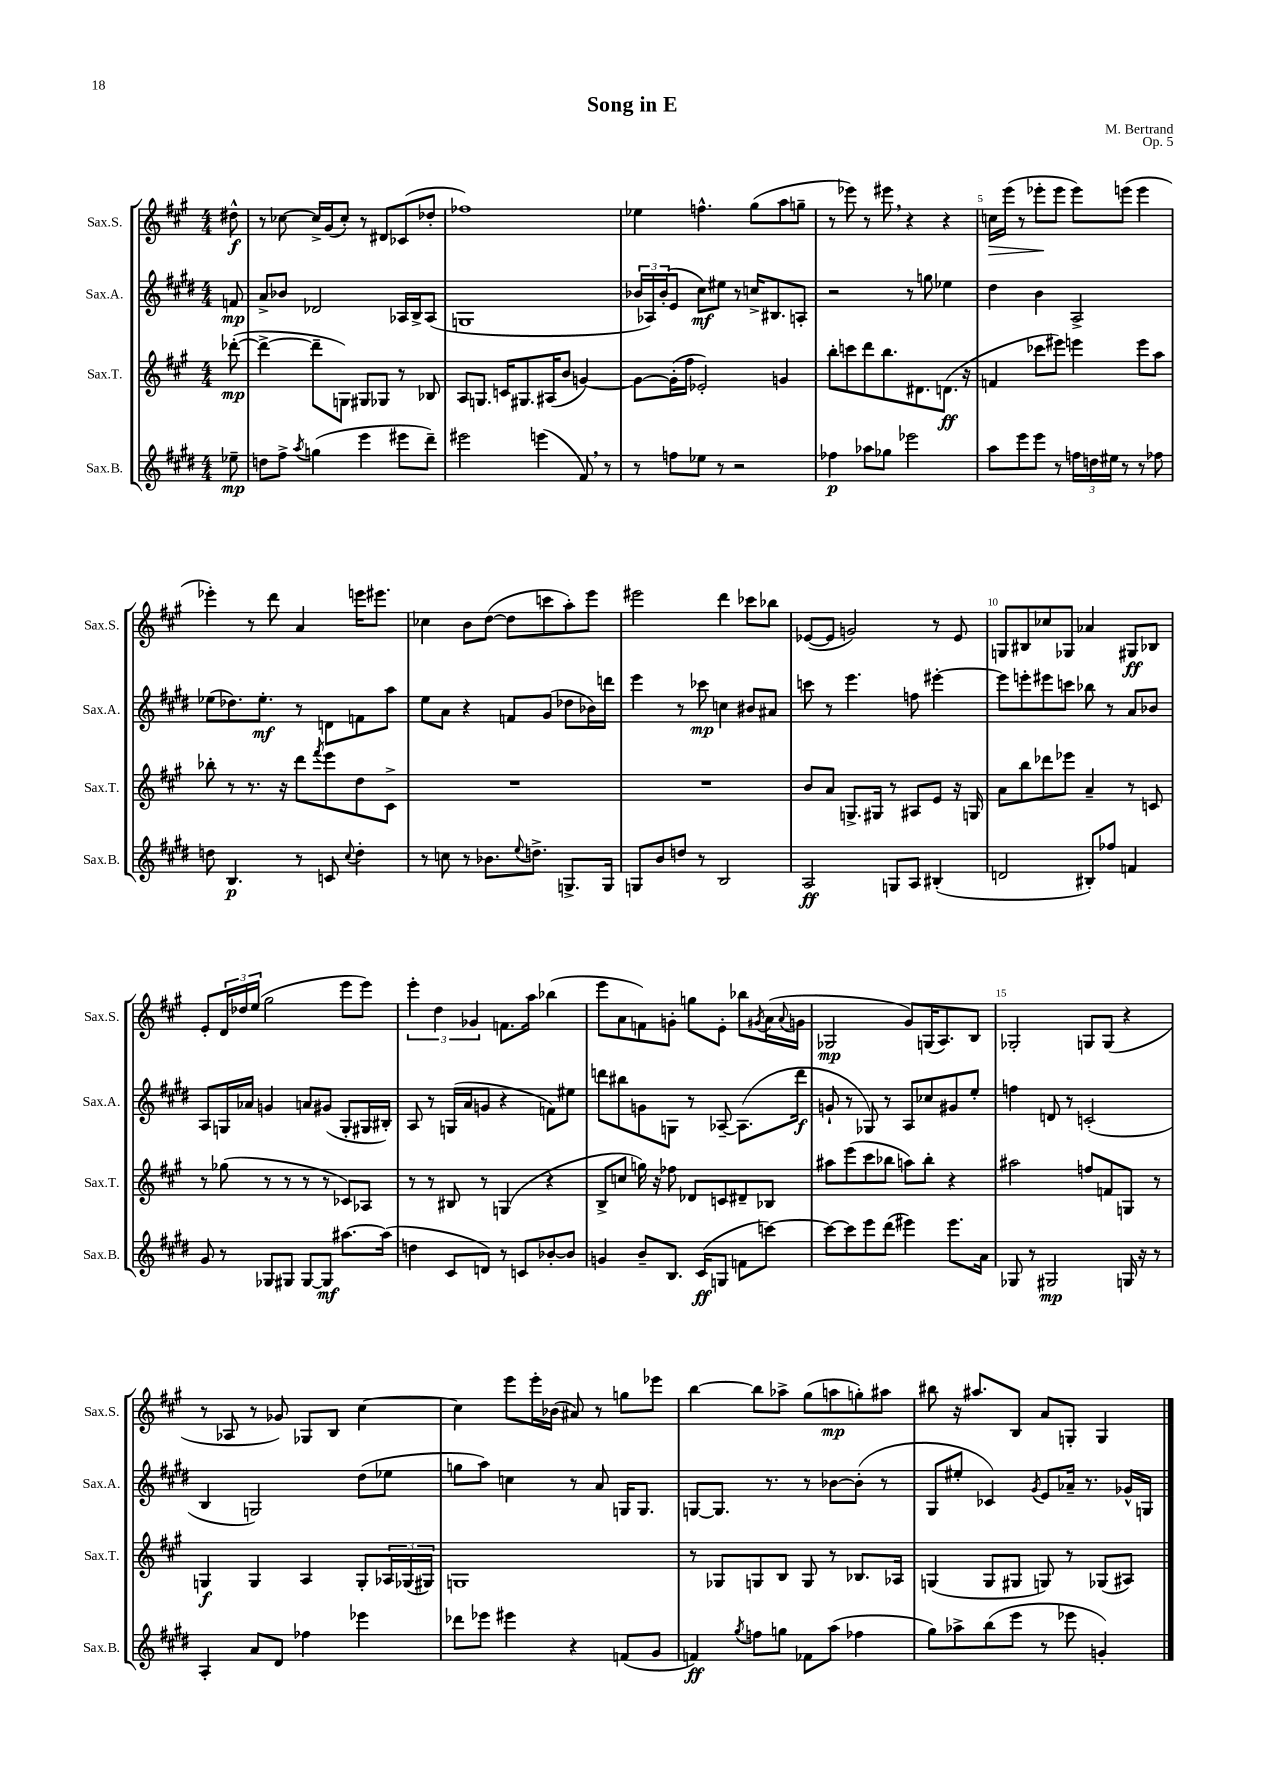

**kern	**kern	**kern	**kern
*staff4	*staff3	*staff2	*staff1
*clefG2	*clefG2	*clefG2	*clefG2
*k[f#c#g#d#]	*k[f#c#g#]	*k[f#c#g#d#]	*k[f#c#g#]
*M4/4	*M4/4	*M4/4	*M4/4
8ee-~\	([8ddd-'\	8f/	8dd#^^\
=	=	=	=
8dd\L	4ddd-^\_	8a^/L	8r
8ff#^\J	.	8b-/J	[8cc-\
8qaa/	.	.	.
(4gg\	8ddd-~\]L	2d-/	16cc-^/]LL
.	.	.	(16g#/J
.	8G\J)	.	8cc-'/J)
4eee\	8G#/L	.	8r
.	8G-/J	.	8d#/L
8eee#\L	8r	16A-/LL	(8c-/
.	.	16B^/J	.
8ddd#~\J)	8B-/	(8A-/J	8dd-'/J
=	=	=	=
2eee#\	8A/L	1G	1ff-)
.	8.G/J	.	.
.	16c/LK	.	.
.	8.G#/	.	.
(4eee\	.	.	.
.	(16A#/K	.	.
.	8b/J	.	.
8f#/)	[4g/)	.	.
8r	.	.	.
=	=	=	=
8r	8g\_L	24b-/LL	4ee-\
.	.	24A-/)	.
.	.	(24b-'/J	.
8ff\L	(16g'\]L	8e/J	.
.	16ff#\JJ	.	.
8ee-\J	2e-'/)	8cc#\L)	4.ff^^\
8r	.	8ee#\J	.
2r	.	8r	.
.	.	16cc^/LK	(8gg#\L
.	.	8.B#/	.
.	4g/	.	8aa\
.	.	8A'/J	8gg~\J
=	=	=	=
4ff-\	8bb'\L	2r	8r
.	8ccc\	.	8eee-\)
8aa-\L	8ddd\	.	8r
8gg-\J	8.bb\	.	8eee#\
2eee-\	.	8r	4r
.	8.d#\	.	.
.	.	8gg\	.
.	(8.d\J	4ee-\	4r
.	16r	.	.
=	=	=	=
8aa\L	4f/	4dd#\	16cc\LL
.	.	.	(16eee\JJ
8eee\	.	.	8r
8eee\J	8ccc-\L	4b\	8eee-'\L
8r	8eee#\J)	.	8eee-\J
24ff\LL	4eee\	2A^/	8eee-\L)
24dd\	.	.	.
24ee#\JJ	.	.	.
8r	.	.	(8eee\J
8r	8eee\L	.	4eee\
8ff-\	8aa\J	.	.
=	=	=	=
8dd\	8bb-'\	(8ee-\L	4eee-'\)
4.B/	8r	8.dd-\)	.
.	8.r	.	8r
.	.	8.ee-'\J	.
.	.	.	8ddd\
.	16r	.	.
8r	8ddd\L	8r	4a/
.	8qfff#/	.	.
8c/	8eee\	8d\L	.
8qqcc#/	.	.	.
4dd'\	8dd\	8f\	16eee\LK
.	.	.	8.eee#\J
.	8c#^\J	8aa\J	.
=	=	=	=
8r	1r	8ee\L	4cc-\
8cc\	.	8a\J	.
8r	.	4r	8b\L
8.b-\L	.	.	([8dd\J
.	.	8f/L	8dd\]L
8qqee/	.	.	.
8.dd^\J	.	.	.
.	.	(8g#/J	8ccc\
8.G^/L	.	8dd-\L	8aa'\)
.	.	16b-\L)	8eee\J
16G/Jk	.	16ddd\JJ	.
=	=	=	=
8G/L	1r	4eee\	2eee#\
8b/	.	.	.
8dd/J	.	8r	.
8r	.	8ccc-\	.
2B/	.	4cc\	4ddd\
.	.	8b#/L	8ccc-\L
.	.	8a#/J	8bb-\J
=	=	=	=
2A/	8b/L	8ccc\	([8e-/L
.	8a/J	8r	8e-/]J
.	8.G^/L	4.eee\	2g/)
.	16G#/Jk	.	.
8G/L	8r	.	.
8A/J	8A#/L	8ff\	.
(4B#'/	8e/J	[4eee#'\	8r
.	16r	.	8e-/
.	16G/	.	.
=	=	=	=
2d/	8a\L	8eee#\]L	8G/L
.	8bb\	8eee'\	8B#/
.	8ddd-\	8eee#\	8cc-/
.	8eee-\J	8ccc\J	8G-/J
8B#'/L)	4a~/	8bb-\	4a-/
8ff-/J	.	8r	.
4f/	8r	8a/L	8G#/L
.	8c/	8b-/J	8B-/J
=	=	=	=
8g#/	8r	8A/L	8e'/L
8r	(8gg-\	16G/L	24d/L
.	.	.	24dd-/
.	.	16a-/JJ	.
.	.	.	(24ee/JJ
8G-/L	8r	4g/	2gg#\
8G#/J	8r	.	.
[8G#/L	8r	8a/L	.
8G#/]J	8r	(8g#/J	.
[8.aa#\L	8c-/L)	8G'/L	8eee\L
.	8A-/J	16G#/L	8eee\J)
(16aa#\]Jk	.	16B#'/JJ)	.
=	=	=	=
4dd\	8r	8A/	6eee'\
.	8r	8r	.
.	.	.	6dd\
8c#/L	8B#/	(16G/LL	.
.	.	16a/J	.
.	.	.	6g-/
8d/J)	8r	8g/J	.
8r	(4G/	4r	8.f\L
8c/L	.	.	.
.	.	.	16aa\Jk
[8b-'/	4r	8f\L)	(4bb-\
8b-/]J	.	8ee#\J	.
=	=	=	=
4g/	8B^/L	8ddd\L	8eee\L
.	8cc/J	8bb#\	8a\
8b~/L	16gg\)	8g\	8f\)
.	16r	.	.
8.B/J	8ff-\	8G\J	8g'\J
.	8d-/L	8r	8gg\L
(16c#/LK	.	.	.
8G/J	8c/	[8A-~/	8e'\J
8f\L	8d#~/	(8.A-\]L	8bb-\L
.	.	.	8qg#/
[8ccc\J)	8B-/J	.	(16a\L
.	.	.	8qqa/
.	.	16ddd\Jk	16g\JJ
=	=	=	=
8ccc\_L	8aa#\L	8g`/	2G-/
8ccc\]	(8eee\	8r	.
8eee\	8ccc#\	8G-/)	.
(8ddd#\J	8bb-\J	8r	.
4eee#\)	8aa\L)	8A/L	8g#/L)
.	8bb-'\J	8cc-/	(16G/K
.	.	.	8.A/)
8.eee#\L	4r	8g#/	.
.	.	8ee'/J	8B/J
16a\Jk	.	.	.
=	=	=	=
8G-/	2aa#\	4ff\	2G-'/
8r	.	.	.
2G#/	.	8d/	.
.	.	8r	.
.	8ff/L	(2c'/	8G/L
.	8f/	.	(8G/J
16G/	8G/J	.	4r
16r	.	.	.
8r	8r	.	.
=	=	=	=
4A'/	4G/	4B/	8r
.	.	.	8A-/
8a/L	4G/	2G/)	8r
8d#/J	.	.	8g-/)
4ff-\	4A/	.	8G-/L
.	.	.	8B/J
4eee-\	8G'/L	(8dd#\L	[4cc#\
.	24A-/L	8ee-\J	.
.	(24G-/	.	.
.	24G#/JJ)	.	.
=	=	=	=
8ddd-\L	1G	8gg\L	4cc#\]
8eee-\J	.	8aa\J)	.
4eee#\	.	4cc\	8eee\L
.	.	.	16eee'\L
.	.	.	(16b-\JJ
4r	.	8r	8a#/)
.	.	8a/	8r
(8f/L	.	16G/LK	8gg\L
.	.	8.G/J	.
8g#/J	.	.	8eee-\J
=	=	=	=
4f/)	8r	[8G/L	[4bb\
.	8G-/L	8.G/]J	.
8qgg#/	.	.	.
8ff\L	8G/	.	8bb\]L
.	.	8.r	.
8gg\J	8B/J	.	8aa-^\J
8f-\L	8G/	8r	(8gg#\L
(8aa\J	8r	[8b-\L	8aa\
4ff-\	8.B-/L	(8b-'\]J	8gg'\)
.	.	8r	8aa#\J
.	16A-/Jk	.	.
=	=	=	=
8gg#\L)	(4G/	8G#/L	8bb#\
8aa-^\	.	8ee#'/J	16r
.	.	.	8.aa#/L
(8bb\	8G/L	4c-/)	.
8eee\J	8G#/J	.	8B/J
.	.	8qg#/	.
8r	8G/)	8e/L	8a/L
8eee-\	8r	16a-~/Jk	8G'/J
.	.	8.r	.
4g'/)	(8G-/L	.	4G/
.	8A#/J)	16g-^^/LL	.
.	.	16G/JJ	.
==	==	==	==
*-	*-	*-	*-
